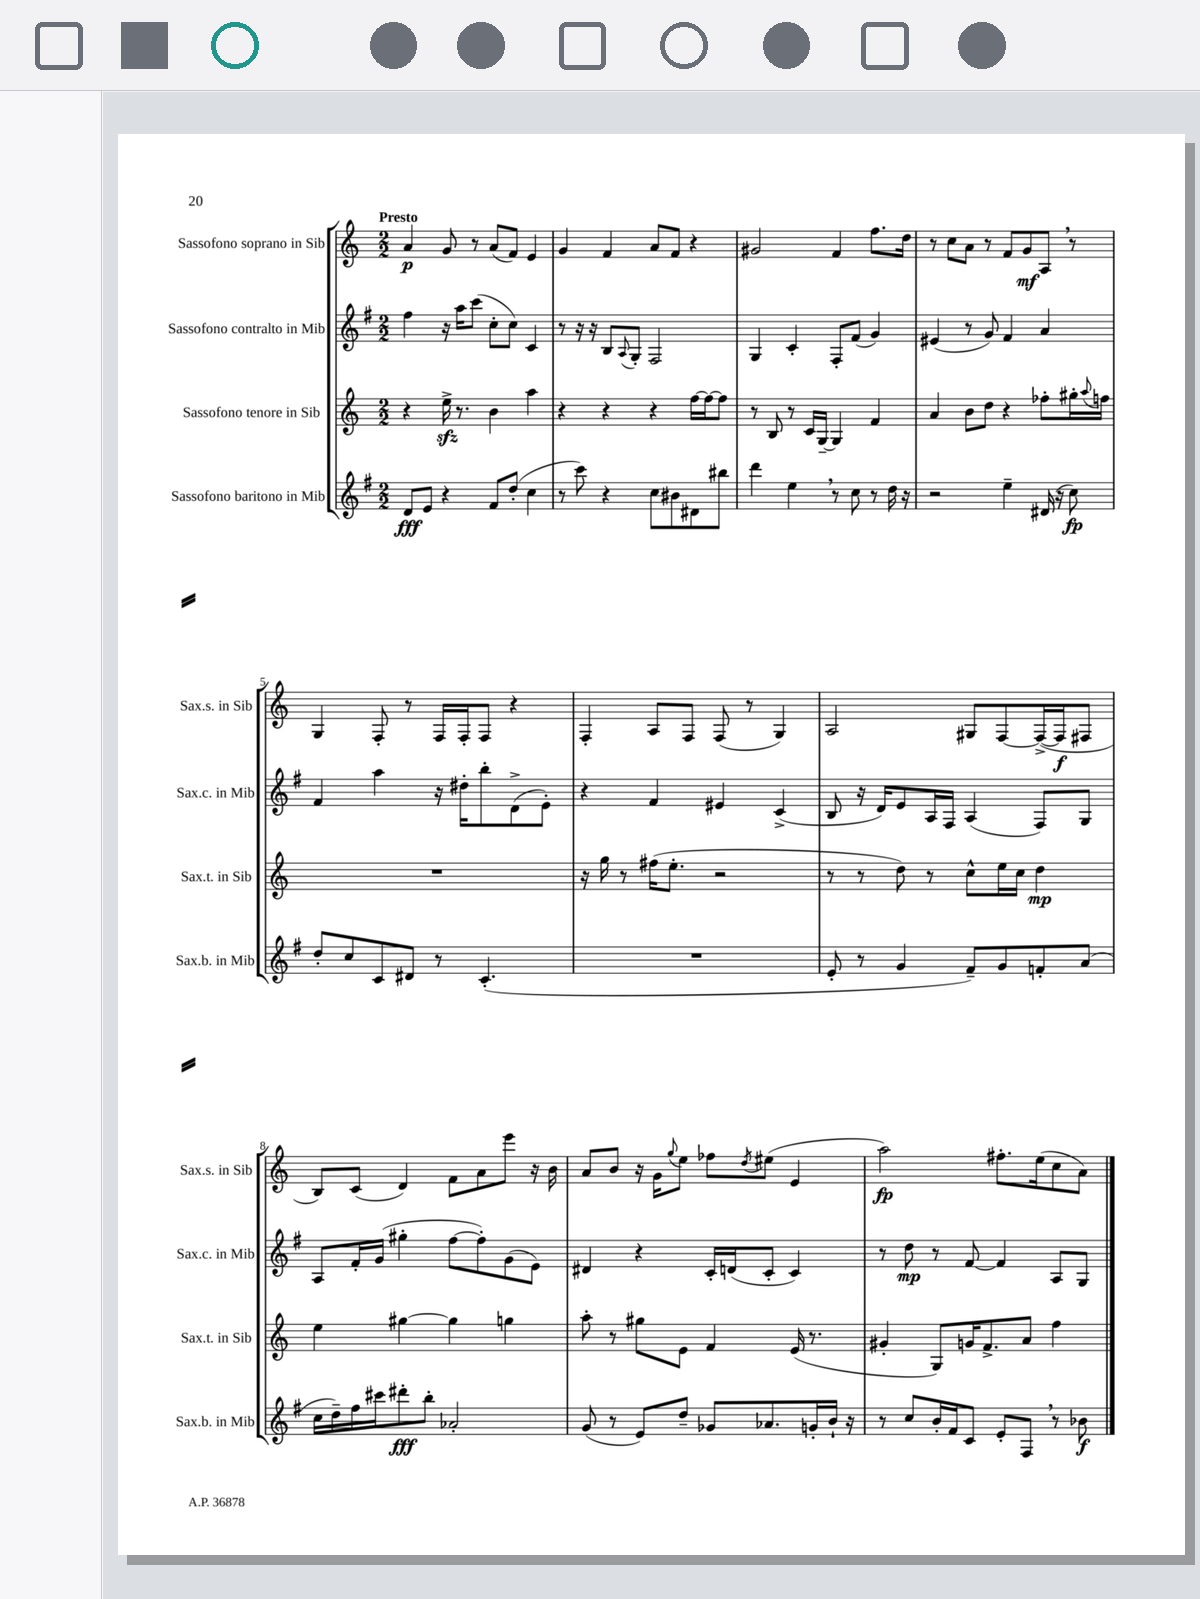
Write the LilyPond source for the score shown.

<<
\new StaffGroup <<
\new Staff = "s0" \with { instrumentName = "Sassofono soprano in Sib" shortInstrumentName = "Sax.s. in Sib" } {
    \clef treble \key c \major \numericTimeSignature \time 2/2 \tempo "Presto"
    a'4\p g'8 r8 a'8( f'8) e'4 |
    g'4 f'4 a'8 f'8 r4 |
    gis'2 f'4 f''8. d''16 |
    r8 c''8 a'8 r8 f'8 g'8\mf a8 \breathe r8 |
    g4 f8-. r8 f16 f16-. f8 r4 |
    f4-. a8 f8 f8( r8 g4) |
    a2 gis8 f8~ f16~->( f16\f fis8 |
    b8) c'8( d'4) f'8 a'8 e'''8 r16 b'16 |
    a'8 b'8 r16 g'16 \appoggiatura { g''8 } e''8 fes''8 \acciaccatura { d''8 } eis''8( e'4 |
    a''2\fp) fis''8.-. e''16( c''8 a'8) \bar "|." |
}
\new Staff = "s1" \with { instrumentName = "Sassofono contralto in Mib" shortInstrumentName = "Sax.c. in Mib" } {
    \clef treble \key g \major \numericTimeSignature \time 2/2
    fis''4 r16 a''16 c'''8( c''8-. c''8) c'4 |
    r8 r16 r16 b8 \appoggiatura { a8 } g8-. fis2 |
    g4 c'4-. fis8-. fis'8( g'4) |
    eis'4( r8 g'8) fis'4 a'4 |
    fis'4 a''4 r16 dis''16-. b''8-. d'8->( e'8-.) |
    r4 fis'4 eis'4 c'4->( |
    b8 r16 d'16) e'8 a16 fis16 a4( fis8) g8 |
    a8 fis'16-. g'16( gis''4-. fis''8~ fis''8-.) g'8( e'8) |
    dis'4 r4 c'16-. d'16( c'8-. c'4) |
    r8 d''8\mp r8 fis'8~ fis'4 a8 g8 \bar "|." |
}
\new Staff = "s2" \with { instrumentName = "Sassofono tenore in Sib" shortInstrumentName = "Sax.t. in Sib" } {
    \clef treble \key c \major \numericTimeSignature \time 2/2
    r4 e''16->\sfz r8. b'4 a''4 |
    r4 r4 r4 f''16~ f''16~ f''8 |
    r8 b8 r8 c'16 g16~-- g4 f'4 |
    a'4 b'8 d''8 r4 fes''8-. gis''16-. \appoggiatura { a''8 } f''16 |
    R1 |
    r16 g''16 r8 fis''16( e''8.-. r2 |
    r8 r8 d''8) r8 c''8-^ e''16 c''16 d''4\mp |
    e''4 gis''4~ gis''4 g''4 |
    a''8-. r8 gis''8 e'8 f'4 e'16( r8. |
    gis'4-. g8) g'16 f'8.-> a'8 f''4 \bar "|." |
}
\new Staff = "s3" \with { instrumentName = "Sassofono baritono in Mib" shortInstrumentName = "Sax.b. in Mib" } {
    \clef treble \key g \major \numericTimeSignature \time 2/2
    d'8\fff e'8 r4 fis'8 d''8-.( c''4 |
    r8 c'''8) r4 c''8 bis'8 dis'8 bis''8 |
    d'''4 e''4 \breathe r8 c''8 r8 d''16 r16 |
    r2 e''4-- dis'16( r16 c''8\fp) |
    d''8-. c''8 c'8 dis'8 r8 c'4.-.( |
    R1 |
    e'8-. r8 g'4 fis'8--) g'8 f'8-. a'8( |
    c''16 d''16--) fis''16 cis'''16 dis'''8-.\fff b''8-. aes'2-. |
    g'8( r8 e'8) d''8-- ges'8 aes'8. g'16-. b'16-! r16 |
    r8 c''8 b'16-. fis'16 c'8 e'8-. fis8 \breathe r8 bes'8\f \bar "|." |
}
>>
>>
